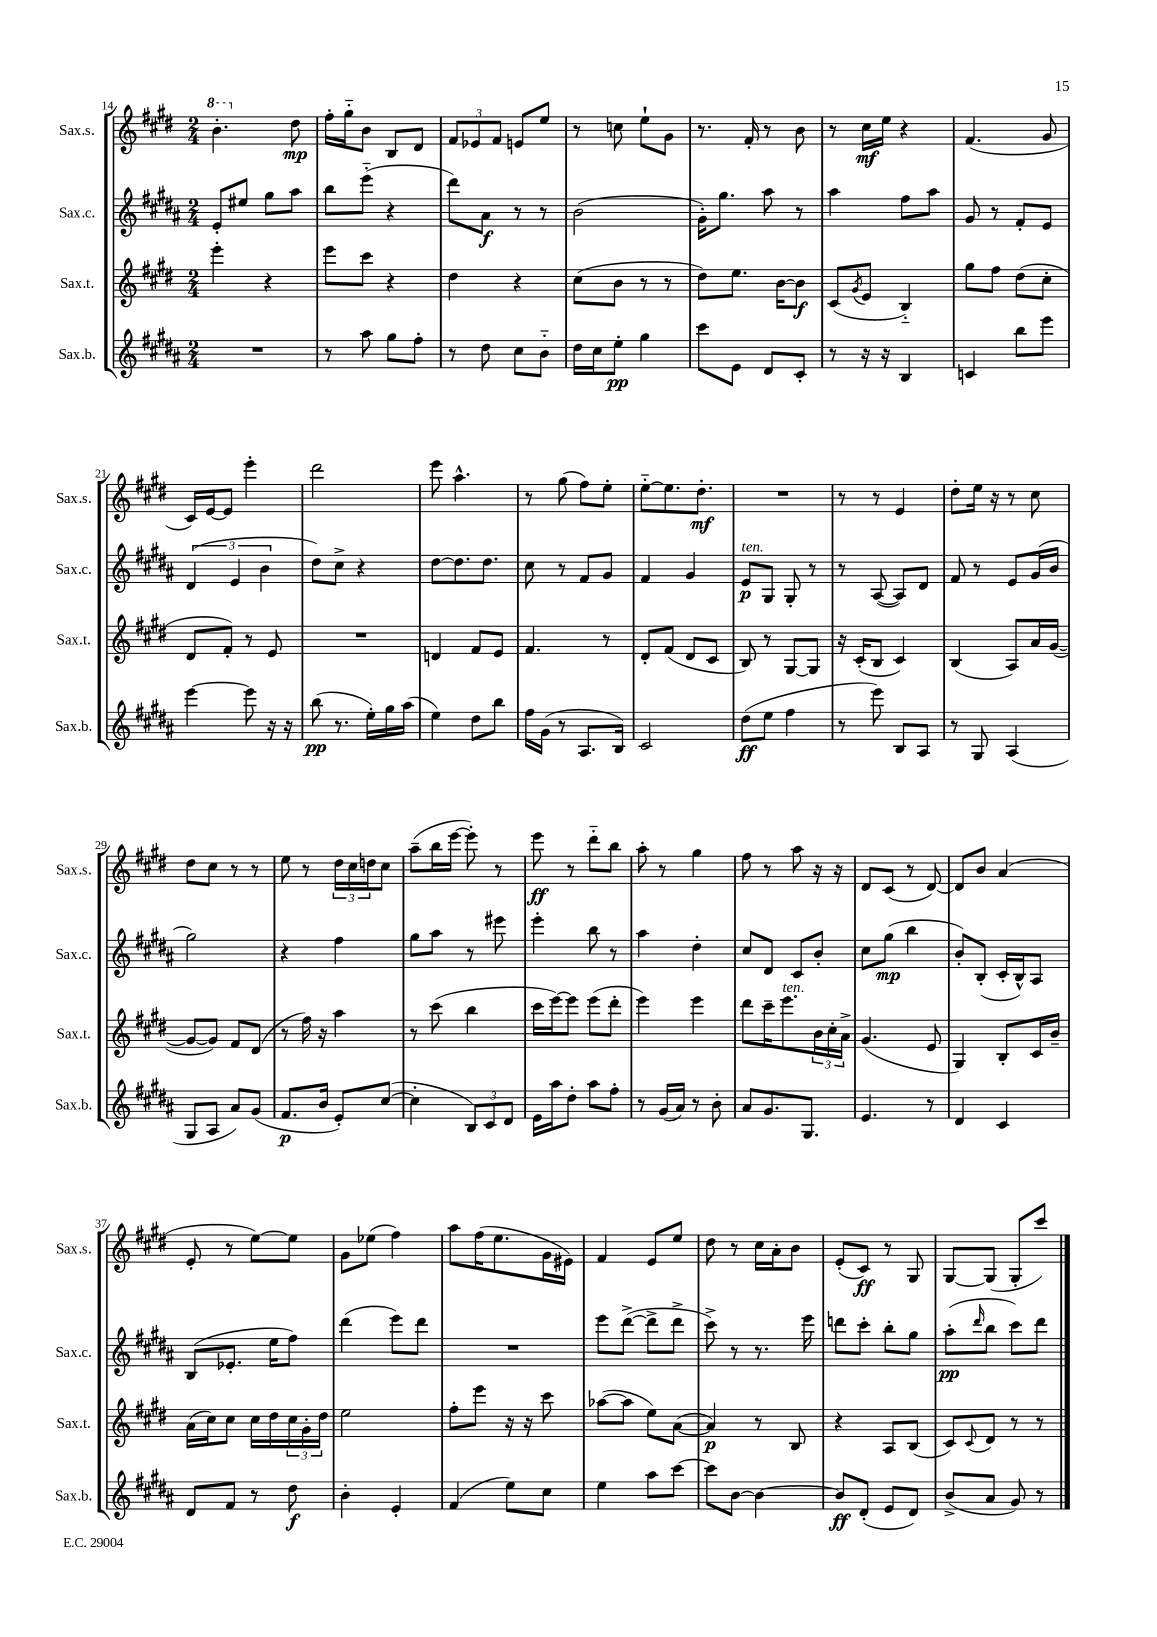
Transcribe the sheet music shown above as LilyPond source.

<<
\new StaffGroup <<
\new Staff = "s0" \with { instrumentName = "Sax.s." shortInstrumentName = "Sax.s." } {
    \clef treble \key e \major \numericTimeSignature \time 2/4
    \ottava #1 b''4.-. \ottava #0 dis''8\mp |
    fis''16-. gis''16-_ b'8 b8 dis'8 |
    \tuplet 3/2 { fis'8 ees'8 fis'8 } e'8 e''8 |
    r8 c''8 e''8-! gis'8 |
    r8. fis'16-. r8 b'8 |
    r8 cis''16\mf e''16 r4 |
    fis'4.( gis'8 |
    cis'16) e'16~ e'8 e'''4-. |
    dis'''2 |
    e'''8 a''4.-^ |
    r8 gis''8( fis''8) e''8-. |
    e''8~-_ e''8. dis''8.-.\mf |
    R2 |
    r8 r8 e'4 |
    dis''8-. e''16 r16 r8 cis''8 |
    dis''8 cis''8 r8 r8 |
    e''8 r8 \tuplet 3/2 { dis''16 cis''16 d''16 } cis''8 |
    a''8--( b''16 e'''16~ e'''8-.) r8 |
    e'''8\ff r8 dis'''8-_ b''8 |
    a''8-. r8 gis''4 |
    fis''8 r8 a''8 r16 r16 |
    dis'8 cis'8( r8 dis'8~) |
    dis'8 b'8 a'4( |
    e'8-. r8 e''8~) e''8 |
    gis'8 ees''8( fis''4) |
    a''8 fis''16( e''8. gis'16 eis'16) |
    fis'4 e'8 e''8 |
    dis''8 r8 cis''16 a'16-. b'8 |
    e'8-.( cis'8\ff) r8 gis8 |
    gis8~ gis8( gis8-. cis'''8) \bar "|." |
}
\new Staff = "s1" \with { instrumentName = "Sax.c." shortInstrumentName = "Sax.c." } {
    \clef treble \key b \major \numericTimeSignature \time 2/4
    e'8-. eis''8 gis''8 ais''8 |
    b''8 e'''8-_( r4 |
    dis'''8) ais'8\f r8 r8 |
    b'2( |
    gis'16-.) gis''8. ais''8 r8 |
    ais''4 fis''8 ais''8 |
    gis'8 r8 fis'8-. e'8 |
    \tuplet 3/2 { dis'4( e'4 b'4 } |
    dis''8) cis''8-> r4 |
    dis''8~ dis''8. dis''8. |
    cis''8 r8 fis'8 gis'8 |
    fis'4 gis'4 |
    e'8\p^\markup { \italic "ten." } gis8 gis8-. r8 |
    r8 ais8~( ais8) dis'8 |
    fis'8 r8 e'8 gis'16( b'16 |
    gis''2) |
    r4 fis''4 |
    gis''8 ais''8 r8 eis'''8 |
    e'''4-. b''8 r8 |
    ais''4 dis''4-. |
    cis''8 dis'8 cis'8 b'8-. |
    cis''8 gis''8\mp( b''4 |
    b'8-.) b8-.( cis'16-. b16-^) ais8 |
    b8( ees'8.-. e''16 fis''8) |
    dis'''4( e'''8) dis'''8 |
    R2 |
    e'''8 dis'''8~->( dis'''8-> dis'''8-> |
    cis'''8->) r8 r8. e'''16 |
    d'''8 cis'''8-. b''8-. gis''8 |
    ais''8-.\pp( \grace { dis'''16 } b''8 cis'''8) dis'''8 \bar "|." |
}
\new Staff = "s2" \with { instrumentName = "Sax.t." shortInstrumentName = "Sax.t." } {
    \clef treble \key e \major \numericTimeSignature \time 2/4
    e'''4-. r4 |
    e'''8 cis'''8 r4 |
    dis''4 r4 |
    cis''8( b'8 r8 r8 |
    dis''8) e''8. b'16~ b'8\f |
    cis'8( \acciaccatura { gis'8 } e'8 b4-_) |
    gis''8 fis''8 dis''8( cis''8-. |
    dis'8 fis'8-.) r8 e'8 |
    R2 |
    d'4 fis'8 e'8 |
    fis'4. r8 |
    dis'8-. fis'8( dis'8 cis'8 |
    b8) r8 gis8~ gis8 |
    r16 cis'16-.( b8 cis'4) |
    b4( a8) a'16 gis'16~( |
    gis'8~ gis'8) fis'8 dis'8( |
    r8 fis''16) r16 a''4 |
    r8 cis'''8( b''4 |
    cis'''16 e'''16~) e'''8 e'''8( dis'''8-. |
    e'''4) e'''4 |
    dis'''8 cis'''16-- e'''8.^\markup { \italic "ten." } \tuplet 3/2 { b'16 cis''16-. a'16-> } |
    gis'4.( e'8 |
    gis4) b8-. cis'16 b'16-- |
    a'16( cis''16) cis''8 cis''16 dis''16 \tuplet 3/2 { cis''16 gis'16-. dis''16 } |
    e''2 |
    fis''8-. e'''8 r16 r16 cis'''8 |
    aes''8~( aes''8 e''8) a'8~( |
    a'4\p) r8 b8 |
    r4 a8 b8( |
    cis'8) \appoggiatura { cis'8 } dis'8 r8 r8 \bar "|." |
}
\new Staff = "s3" \with { instrumentName = "Sax.b." shortInstrumentName = "Sax.b." } {
    \clef treble \key b \major \numericTimeSignature \time 2/4
    R2 |
    r8 ais''8 gis''8 fis''8-. |
    r8 dis''8 cis''8 b'8-_ |
    dis''16 cis''16 e''8-.\pp gis''4 |
    cis'''8 e'8 dis'8 cis'8-. |
    r8 r16 r16 b4 |
    c'4 b''8 e'''8 |
    e'''4~ e'''8 r16 r16 |
    b''8\pp( r8. e''16-.) gis''16 ais''16( |
    e''4) dis''8 b''8 |
    fis''16 gis'16( r8 ais8. b16) |
    cis'2 |
    dis''8\ff( e''8 fis''4 |
    r8 e'''8) b8 ais8 |
    r8 gis8 ais4( |
    gis8 ais8 ais'8) gis'8( |
    fis'8.\p b'16 e'8-.) cis''8~( |
    cis''4-. \tuplet 3/2 { b8) cis'8 dis'8 } |
    e'16 ais''16 dis''8-. ais''8 fis''8-. |
    r8 gis'16( ais'16) r8 b'8-. |
    ais'8 gis'8. gis8. |
    e'4. r8 |
    dis'4 cis'4 |
    dis'8 fis'8 r8 dis''8\f |
    b'4-. e'4-. |
    fis'4( e''8) cis''8 |
    e''4 ais''8 cis'''8~ |
    cis'''8 b'8~ b'4~ |
    b'8\ff dis'8-.( e'8 dis'8) |
    b'8->( ais'8 gis'8) r8 \bar "|." |
}
>>
>>
\layout { \context { \Score currentBarNumber = #14 } }
